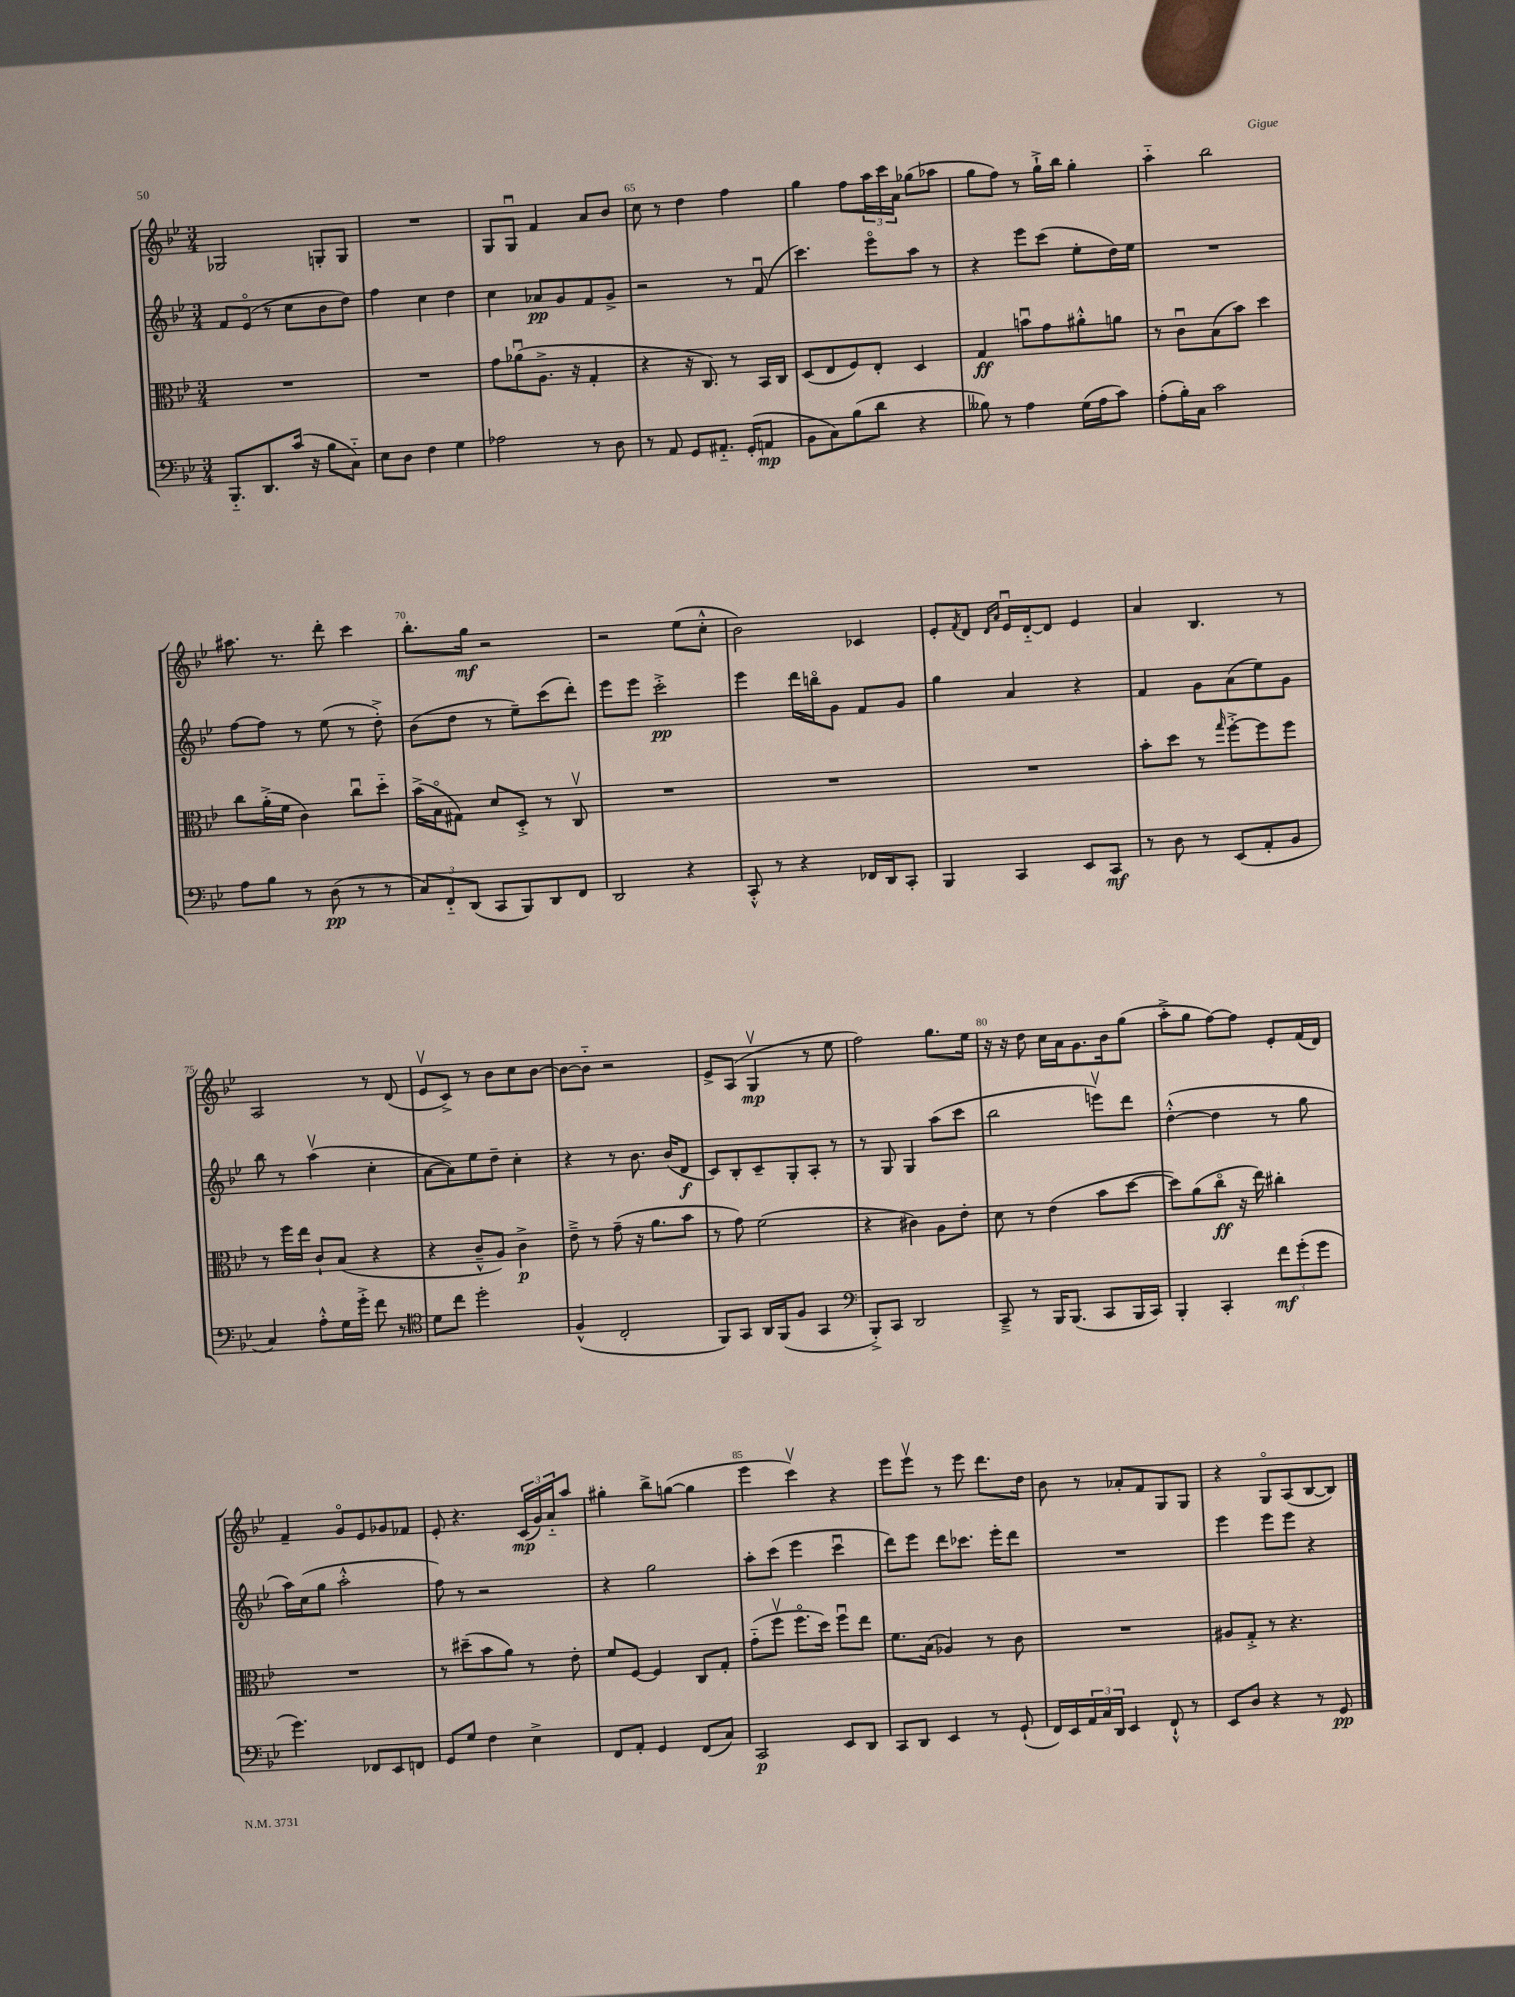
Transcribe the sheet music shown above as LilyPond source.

<<
\new StaffGroup <<
\new Staff = "s0" {
    \clef treble \key bes \major \numericTimeSignature \time 3/4
    ges2 g8-. g8 |
    R2. |
    g8 g8\downbow f'4 a'8 bes'8 |
    c''8 r8 d''4 f''4 |
    g''4 f''8 \tuplet 3/2 { a''16 c'''16 a'16 } ges''8( aes''8 |
    g''8 f''8) r8 g''16-!-> bes''16 g''4-. |
    a''4-_ bes''2 |
    ais''8. r8. d'''8-. c'''4 |
    bes''8.-. g''16\mf r2 |
    r2 ees''8( c''8-.-^ |
    bes'2) ces'4 |
    ees'8-. \acciaccatura { f'8 } d'8 \grace { d'16 a'16 } ees'16\downbow d'16~-_ d'8 ees'4 |
    a'4 bes4. r8 |
    a2 r8 d'8( |
    ees'8\upbow c'8->) r8 bes'8 c''8 bes'8~ |
    bes'8~ bes'8-_ r2 |
    ees'8-> a8( g4\upbow\mp r8 ees''8 |
    f''2) g''8. ees''16 |
    r16 r16 d''8 c''16 a'16 g'8. bes'16 g''8( |
    a''8-.-> g''8 f''8~) f''8 ees'8-. f'16( d'16) |
    f'4-- g'8\flageolet ees'8 ges'8 fes'8 |
    ees'8-. r4. \tuplet 3/2 { c'16\mp( g'16) a'16-_ } a''8 |
    gis''4-. bes''8-> g''8~( g''4 |
    ees'''4 c'''4\upbow) r4 |
    ees'''8 ees'''8\upbow r8 ees'''8 d'''8. d''16 |
    bes'8 r8 aes'8-. f'8 g8 g8 |
    r4 g8\flageolet a8( bes8~ bes8) \bar "|." |
}
\new Staff = "s1" {
    \clef treble \key bes \major \numericTimeSignature \time 3/4
    f'8 ees'8\flageolet( r8 c''8 bes'8 d''8) |
    f''4 c''4 d''4 |
    c''4 aes'8\pp g'8 f'8 g'8-> |
    r2 r8 f'8\downbow( |
    c'''4.) ees'''8\flageolet a''8 r8 |
    r4 ees'''8 c'''8( ees''8-. d''16) ees''16 |
    R2. |
    f''8~ f''8 r8 ees''8( r8 d''8-.->) |
    bes'8( d''8 r8 ees''8--) c'''8( d'''8-.) |
    ees'''8 ees'''8 c'''2-.->\pp |
    ees'''4 d'''16 b''16\flageolet g'8 f'8 g'8 |
    g''4 a'4 r4 |
    f'4 g'8 a'8( ees''8) g'8 |
    bes''8 r8 a''4\upbow( c''4-. |
    a'8~ a'8) ees''8 d''8-- c''4-. |
    r4 r8 bes'8. bes'16( d'8\f |
    c'8) bes8-. c'8-- g8-. a8-. r8 |
    r8 g8 g4 a''8( c'''8 |
    bes''2 e'''8\upbow) d'''8 |
    d''4~-.-^( d''4 r8 g''8 |
    a''16) c''16( g''8 a''2-.-^ |
    f''8) r8 r2 |
    r4 g''2 |
    a''8-. c'''8( ees'''4 c'''4\downbow |
    d'''8) ees'''8 d'''8 ces'''8. ees'''16-. d'''8 |
    R2. |
    ees'''4 ees'''8 ees'''8 r4 \bar "|." |
}
\new Staff = "s2" {
    \clef alto \key bes \major \numericTimeSignature \time 3/4
    R2. |
    R2. |
    g'8 aes'8\downbow( a8.-> r16 g4-. |
    r4 r16 c8.) r8 bes,16 c16 |
    d8( ees8 f8) ees8-. d4 |
    g4\ff b'8\downbow g'8 ais'8-.-^ a'8 |
    r8 c'8\downbow bes8( bes'8) d''4 |
    c''8 a'16-.->( f'16 c'4) c''8\downbow d''8-_ |
    bes'16->( bes16\flageolet gis8) d'8 d8-.-> r8 c8\upbow |
    R2. |
    R2. |
    R2. |
    bes'8-. d''8 r8 \grace { g''16 } f''8~-.-> f''8 f''8 |
    r8 f''16 ees''16 c'8-! bes8( r4 |
    r4 c'8---^ a8) c'4->\p |
    ees'8---> r8 g'8--( r16 a'8. bes'8 |
    r8 g'8) f'2( |
    r4 cis'4) a8 ees'8-. |
    d'8 r8 ees'4( bes'8 d''8~ |
    d''8) a'8( c''8\flageolet\ff r16 ees''16) cis''4-. |
    R2. |
    r8 dis''8--( bes'8 a'8) r8 ees'8-. |
    f'8 f8~ f4 c8 g8-. |
    g'8-_( f''8\upbow f''8.\flageolet d''16) f''8\downbow ees''8 |
    f'8. bes16( aes4) r8 c'8 |
    R2. |
    ais8 g8-.-> r8 r4. \bar "|." |
}
\new Staff = "s3" {
    \clef bass \key bes \major \numericTimeSignature \time 3/4
    bes,,8.-_ d,8. c'16( r16 bes8 c8-_) |
    ees8 d8 f4 g4 |
    aes2 r8 d8 |
    r8 a,8 g,8 ais,8.-_ g,16-.( a,8\mp |
    bes,8 c8) bes8( d'8 r4 |
    beses8) r8 a4 g16( a16 c'8) |
    a8-.( bes16-.) c16 c'2 |
    a8 bes8 r8 d8\pp( r8 r8 |
    \tuplet 3/2 { c8) f,8-_ d,8( } c,8 bes,,8) d,8 f,8 |
    d,2 r4 |
    c,8-.-^ r8 r4 fes,16 d,16 c,8-. |
    bes,,4 c,4 ees,8 c,8\mf |
    r8 d8 r8 ees,8( a,8-. bes,8 |
    c4) a8-.-^ g16 g'16-.-> f'8 r8 |
    \clef tenor d'8 c''8 d''2-. |
    f4-^( c2-. |
    f,8) g,8 a,16 f,16( f8 g,4 |
    \clef bass bes,,8-.->) c,8 d,2 |
    c,8---> r8 bes,,16 bes,,8.( c,8 bes,,16 c,16) |
    bes,,4-. c,4-. \tuplet 3/2 { f'8\mf g'8-.( g'8 } |
    g'4.) fes,8 ees,8 f,8 |
    g,8 g8 f4 ees4-> |
    f,8 a,8-. g,4 f,8( c8) |
    c,2\p ees,8 d,8 |
    c,8 d,8 ees,4 r8 g,8-!( |
    f,16) ees,16 \tuplet 3/2 { a,16 c16 d,16 } ees,4 f,8-!-^ r8 |
    ees,8 d8 r4 r8 g,8\pp \bar "|." |
}
>>
>>
\layout { \context { \Score currentBarNumber = #62 \override BarNumber.break-visibility = ##(#f #t #t) barNumberVisibility = #(every-nth-bar-number-visible 5) } }
